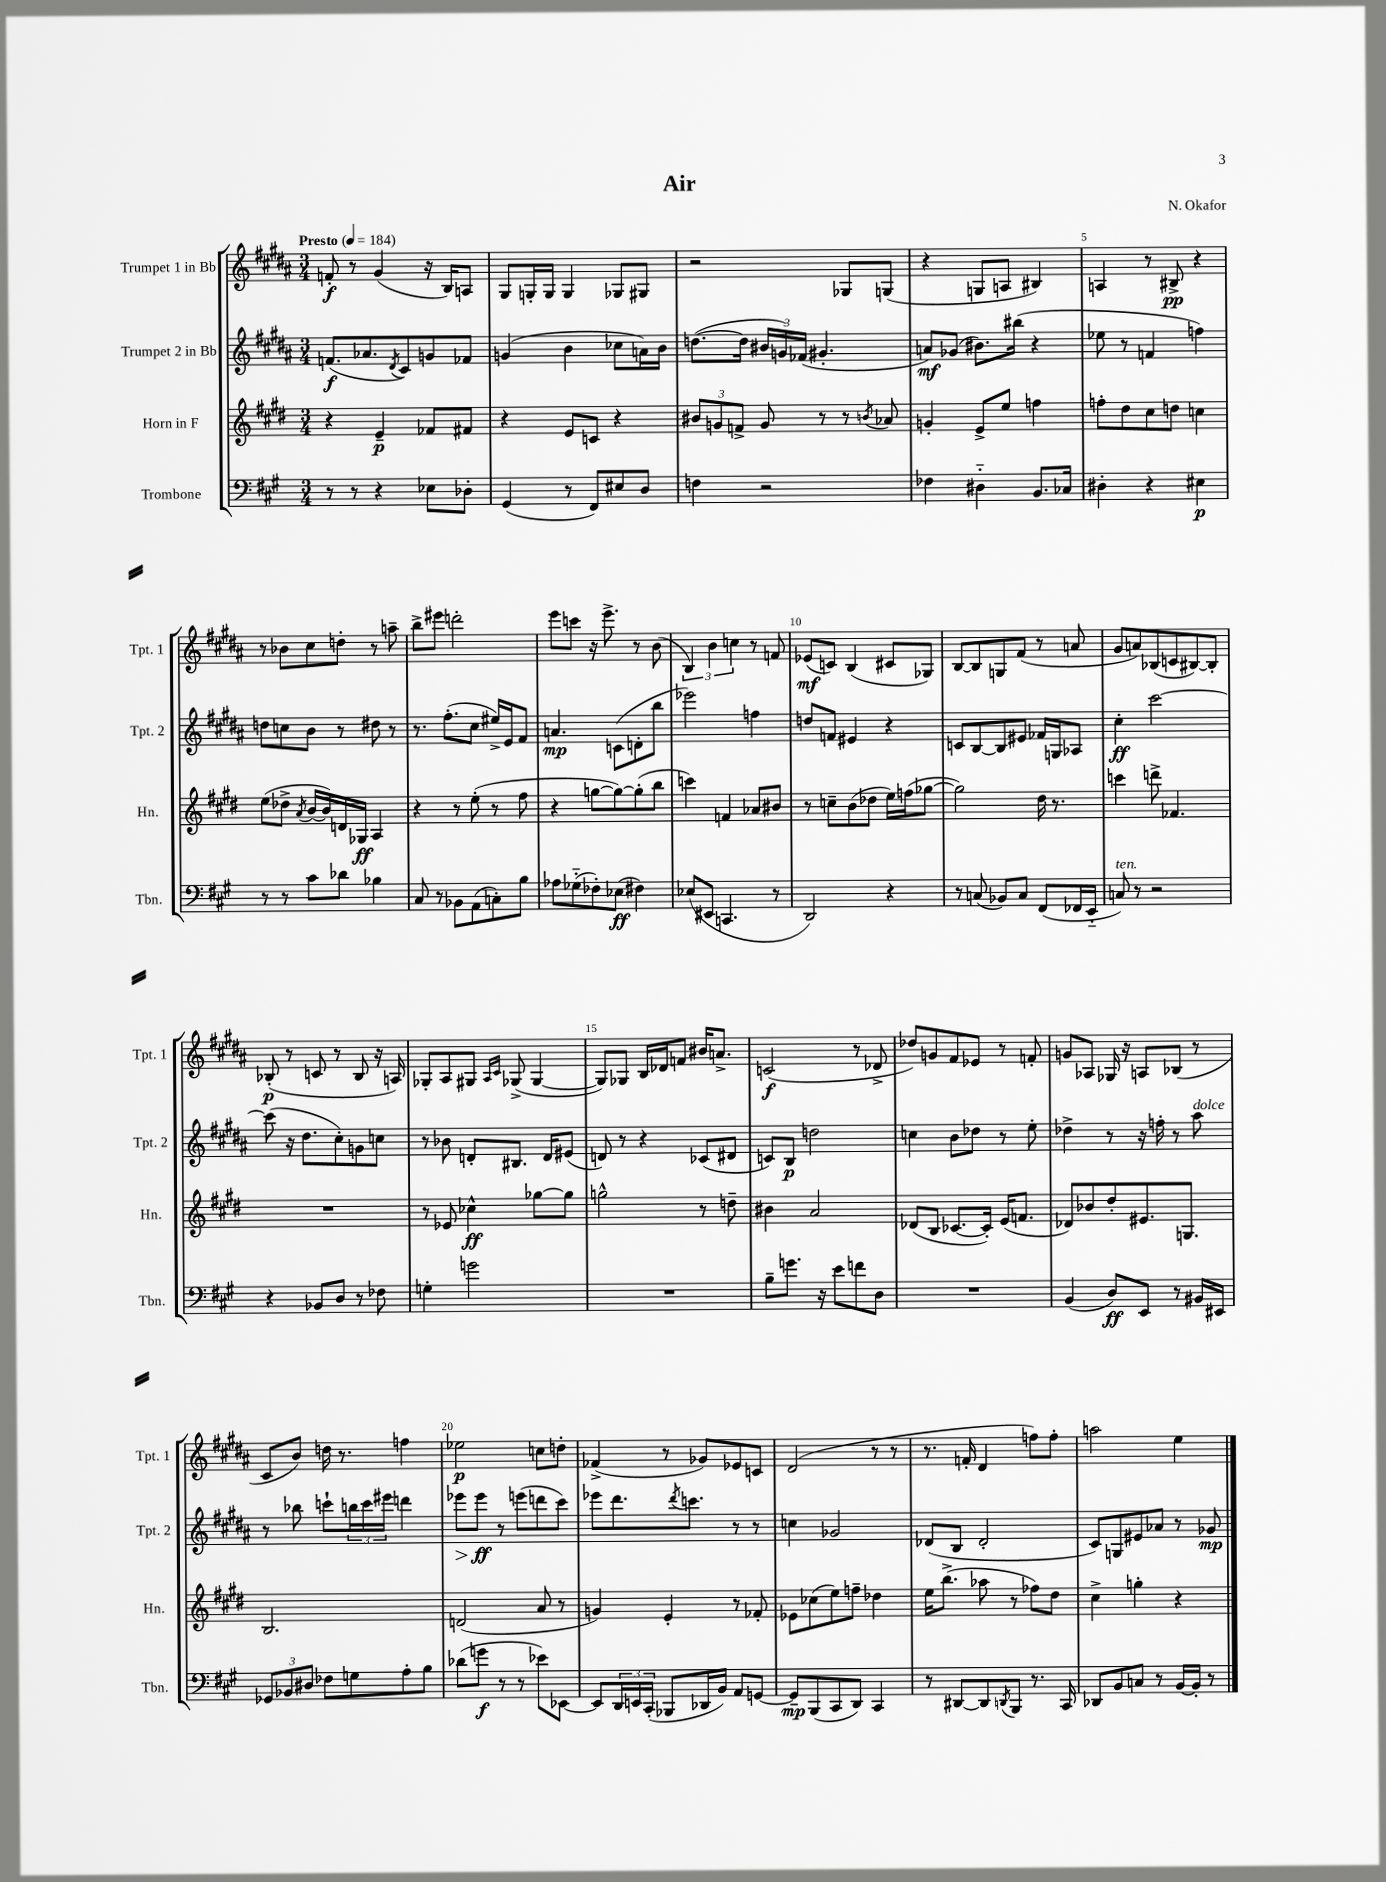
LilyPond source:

\header { title = "Air" composer = "N. Okafor" }
<<
\new StaffGroup <<
\new Staff = "s0" \with { instrumentName = "Trumpet 1 in Bb" shortInstrumentName = "Tpt. 1" } {
    \clef treble \key b \major \numericTimeSignature \time 3/4 \tempo "Presto" 4 = 184
    f'8-.\f r8 gis'4( r16 b16) a8 |
    gis8 g16-. g16 g4 ges8 gis8 |
    r2 ges8 g8( |
    r4 g8 a8 bis4) |
    a4 r8 bis8->\pp r4 |
    r8 bes'8 cis''8 d''8-. r8 a''8-- |
    b''8-> eis'''8 d'''2-. |
    e'''8 c'''8 r16 e'''8.-> r8 b'8( |
    \tuplet 3/2 { b4) b'4 c''4 } r8 f'8 |
    ees'8\mf( c'8) b4( cis'8 ges8) |
    b8~ b8 g8 fis'8( r8 a'8 |
    gis'8 a'8) bes8( c'8 bis8~) bis8-. |
    bes8-.\p( r8 c'8 r8 bes8 r16 a16) |
    ges8-. ais8 gis8 \grace { ais16 cis'16 } ges8->( ges4~ |
    ges8) ges8 b16 des'16 f'8 bis'16 a'8.-> |
    c'2\f( r8 des'8-> |
    des''8) g'8 fis'8 ees'8 r8 f'8-. |
    g'8 aes8 ges16 r16 a8 bes8( r8 |
    cis'8 b'8) d''16 r8. f''4 |
    ees''2\p c''8 d''8-. |
    fes'4->( r8 ges'8) ees'8 c'8 |
    dis'2( r8 r8 |
    r8. f'16-. dis'4 f''8) f''8-. |
    a''2 e''4 \bar "|." |
}
\new Staff = "s1" \with { instrumentName = "Trumpet 2 in Bb" shortInstrumentName = "Tpt. 2" } {
    \clef treble \key b \major \numericTimeSignature \time 3/4
    f'8.\f( aes'8. \acciaccatura { dis'8 } cis'8) g'8 fes'8 |
    g'4( b'4 ces''8 a'16) b'16 |
    d''8.~( d''16 \tuplet 3/2 { bis'16 g'16) fes'16( } gis'4.-. |
    a'8\mf) ges'8( bis'8.) bis''16( r4 |
    ees''8 r8 f'4 f''4) |
    d''8 c''8 b'8 r8 dis''8 r8 |
    r8. fis''8.-.( cis''8 eis''16->) e'16 fis'8 |
    a'4.\mp c'8( d'8-. b''8 |
    ees'''2) f''4 |
    d''8 f'8 eis'4 r4 |
    c'8 b8~ b8 eis'8 fes'16 g16 aes8 |
    cis''4-.\ff cis'''2~ |
    cis'''8( r16 dis''8. cis''8-.) g'8 c''8 |
    r8 bes'8 d'8-. bis8. d'16 eis'8( |
    d'8) r8 r4 ces'8( dis'8 |
    c'8) b8\p d''2 |
    c''4 b'8 des''8 r8 e''8-. |
    des''4-> r8 r16 f''16-. r8 ais''8^\markup { \italic "dolce" } |
    r8 bes''8 c'''8-! \tuplet 3/2 { b''16 c'''16 eis'''16 } d'''4 |
    ees'''8\> ees'''8\ff\! r8 e'''8( d'''8 cis'''8) |
    ees'''8 dis'''8. \acciaccatura { dis'''8 } c'''8. r8 r8 |
    c''4 ges'2 |
    des'8( b8 des'2-. |
    cis'8) g8 eis'8 aes'8 r8 ges'8\mp \bar "|." |
}
\new Staff = "s2" \with { instrumentName = "Horn in F" shortInstrumentName = "Hn." } {
    \clef treble \key e \major \numericTimeSignature \time 3/4
    r4 e'4--\p fes'8 fis'8 |
    r4 e'8 c'8 r4 |
    \tuplet 3/2 { bis'8 g'8 f'8-> } g'8 r8 r8 \acciaccatura { b'8 } aes'8 |
    g'4-. e'8-> e''8 f''4 |
    f''8-. dis''8 cis''8 d''8 c''4 |
    e''8( des''8-> \acciaccatura { a'8 } b'16~ b'16) d'16 ges16\ff a4 |
    r4 r8 e''8-.( r8 fis''8 |
    r4 g''8~ g''8~) g''8-.( b''8 |
    c'''4) f'4 aes'8 bis'8 |
    r8 c''8-- b'8( des''8 e''16) f''16( ges''8~ |
    ges''2) dis''16 r8. |
    c'''4 d'''8-> fes'4. |
    R2. |
    r8 ees'8 ces''4-^\ff ges''8~ ges''8 |
    g''2-^ r8 d''8-- |
    bis'4 a'2 |
    des'8( b8 ces'8.~ ces'16-.) e'16( f'8. |
    des'8) bes'8 dis''8-. eis'8. g8. |
    b2. |
    d'2( a'8 r8 |
    g'4) e'4-. r8 fes'8-. |
    ees'8 ces''8( e''8) f''8-- des''4 |
    e''16 b''8.->( aes''8 r8 fes''8) dis''8 |
    cis''4-> g''4-. r4 \bar "|." |
}
\new Staff = "s3" \with { instrumentName = "Trombone" shortInstrumentName = "Tbn." } {
    \clef bass \key a \major \numericTimeSignature \time 3/4
    r8 r8 r4 ees8 des8-. |
    gis,4( r8 fis,8) eis8 d8 |
    f4 r2 |
    fes4 dis4-_ b,8. ces16 |
    dis4-. r4 eis4\p |
    r8 r8 cis'8 des'8 bes4 |
    cis8 r8 bes,8 a,8( c8-.) b8 |
    aes8 ges8-_( fes8-.) ees8\ff( fis4) |
    ees8( eis,8 c,4. r8 |
    d,2) r4 |
    r8 c8( bes,8) c8 fis,8( fes,16 e,16-_ |
    c8^\markup { \italic "ten." }) r8 r2 |
    r4 bes,8 d8 r8 fes8 |
    g4-. g'2 |
    R2. |
    b8-- g'8. r16 e'8 f'8 d8 |
    R2. |
    b,4( d8\ff) e,8 r8 bis,16 eis,16 |
    \tuplet 3/2 { ges,8 bes,8 dis8 } fes8 g8 a8-. b8 |
    des'8( g'8\f r8 r8 ees'8) ees,8~ |
    ees,8 \tuplet 3/2 { d,16 e,16 cis,16-.( } bes,,8 des,16 b,16) a,8 g,8~ |
    g,8--\mp b,,8( cis,8 d,8) cis,4 |
    r8 dis,8~ dis,8 \acciaccatura { d,8 } b,,8 r8. cis,16 |
    des,8 b,8 c8 r8 b,16~ b,16-. r8 \bar "|." |
}
>>
>>
\layout { \context { \Score \override BarNumber.break-visibility = ##(#f #t #t) barNumberVisibility = #(every-nth-bar-number-visible 5) } }
